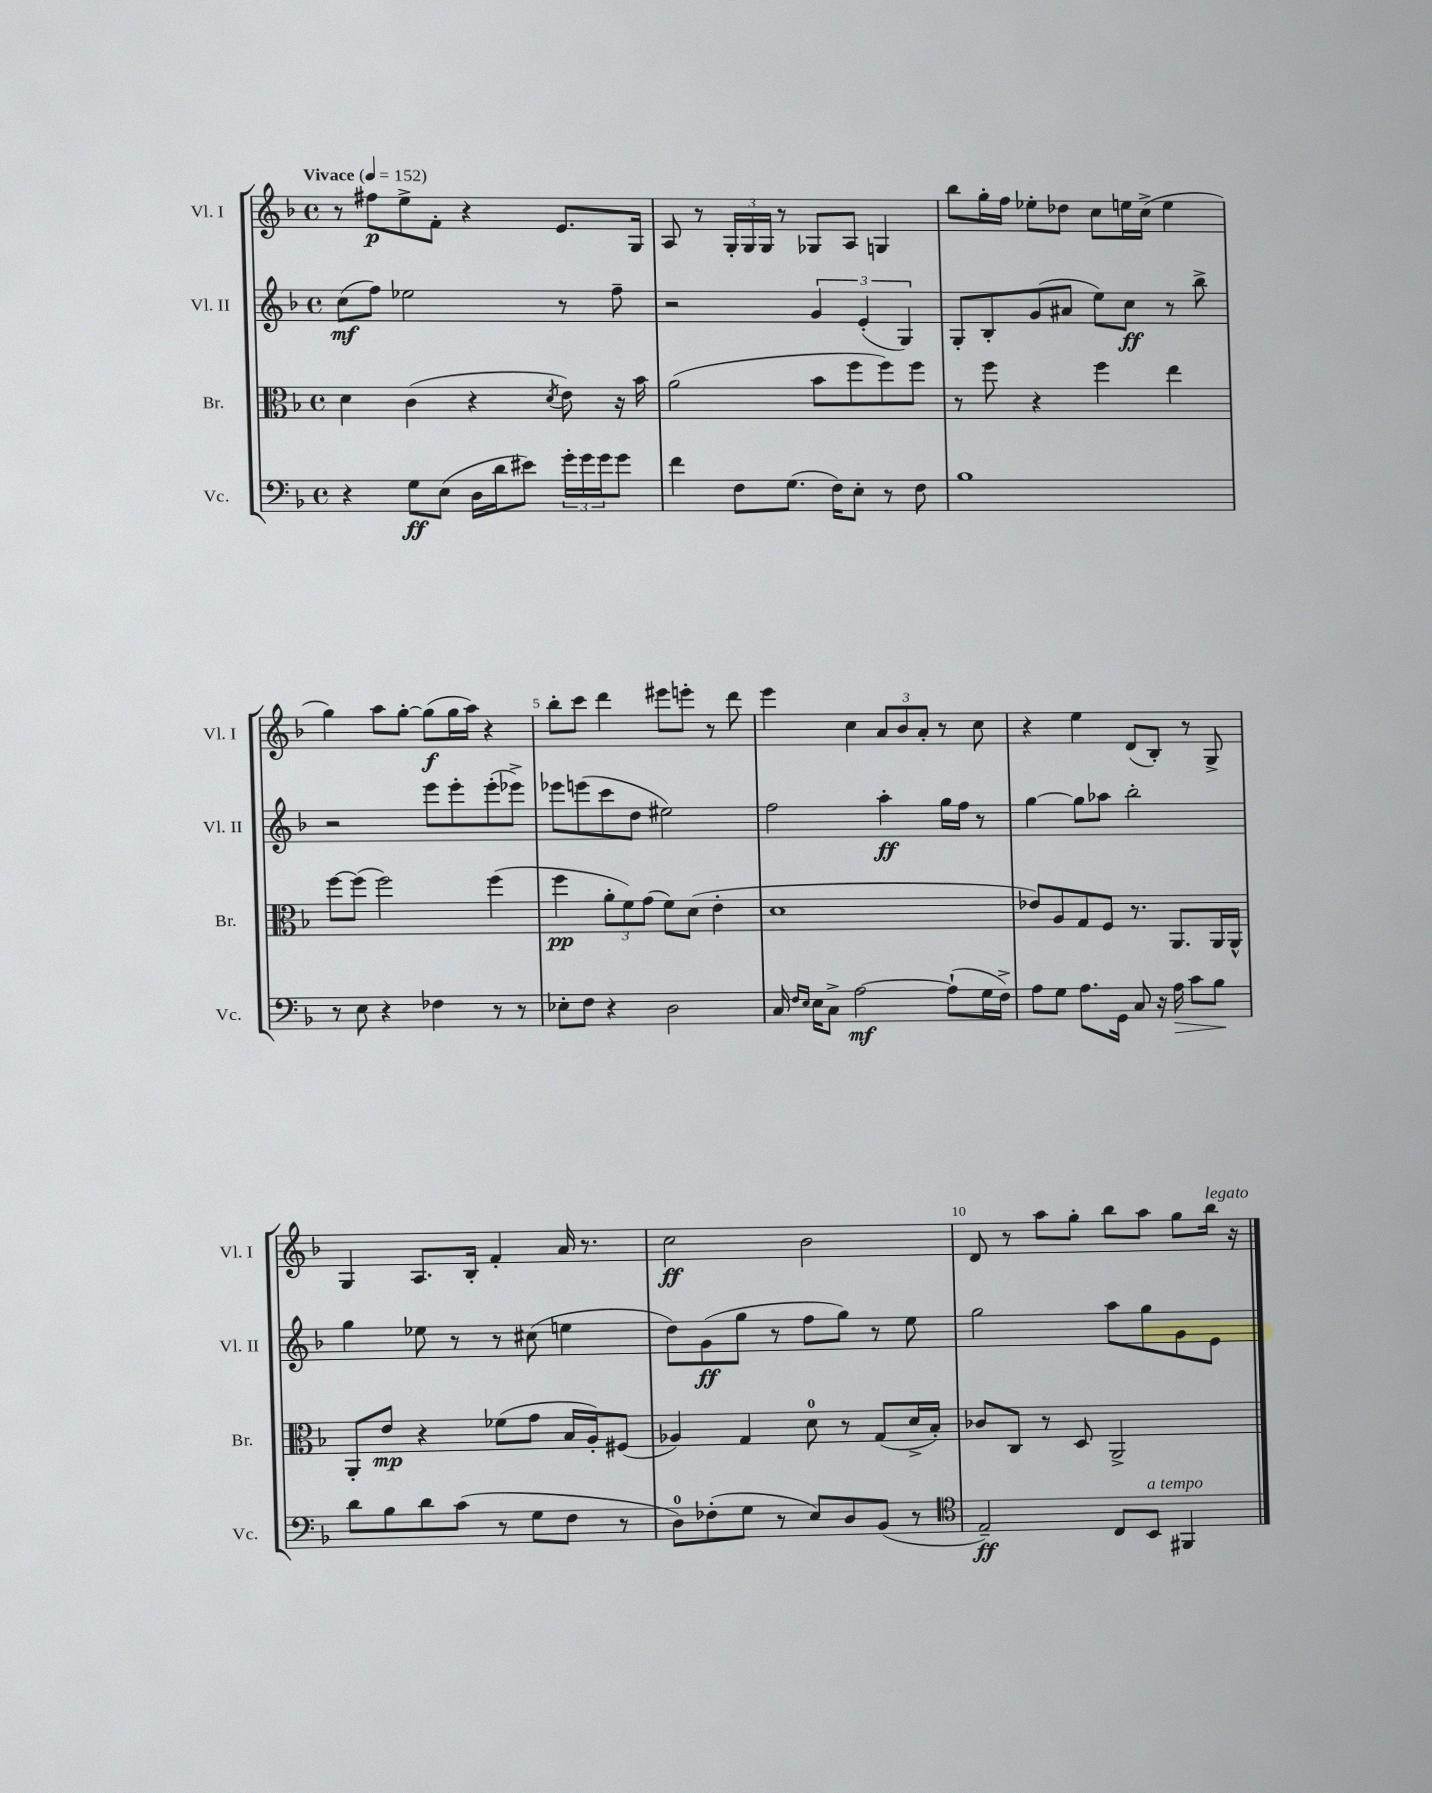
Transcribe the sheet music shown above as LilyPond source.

<<
\new StaffGroup <<
\new Staff = "s0" \with { instrumentName = "Vl. I" shortInstrumentName = "Vl. I" } {
    \clef treble \key f \major \defaultTimeSignature \time 4/4 \tempo "Vivace" 4 = 152
    r8 fis''8\p e''8-> f'8-. r4 e'8. g16 |
    a8 r8 \tuplet 3/2 { g16-. g16 g16 } r8 ges8 a8 g4 |
    bes''8 g''16-. f''16 ees''8-. des''8 c''8 e''16 c''16->( e''4 |
    g''4) a''8 g''8~-. g''8\f( g''16 a''16) r4 |
    bes''8-. c'''8 d'''4 eis'''8 e'''8-. r8 d'''8 |
    e'''4 c''4 \tuplet 3/2 { a'8 bes'8 a'8-. } r8 c''8 |
    r4 e''4 d'8( bes8-.) r8 g8-> |
    g4 a8. bes16-. f'4-. a'16 r8. |
    c''2\ff bes'2 |
    d'8 r8 a''8 g''8-. bes''8 a''8 g''8 bes''16^\markup { \italic "legato" } r16 \bar "|." |
}
\new Staff = "s1" \with { instrumentName = "Vl. II" shortInstrumentName = "Vl. II" } {
    \clef treble \key f \major \defaultTimeSignature \time 4/4
    c''8\mf( f''8) ees''2 r8 f''8-- |
    r2 \tuplet 3/2 { g'4 e'4-.( g4) } |
    g8-. bes8-. g'8( ais'8 e''8) c''8\ff r8 bes''8-> |
    r2 e'''8 e'''8-. e'''8-.( ees'''8->) |
    ees'''8 e'''8( c'''8 d''8 eis''2) |
    f''2 a''4-.\ff g''16 f''16 r8 |
    g''4~ g''8 aes''8 bes''2-. |
    g''4 ees''8 r8 r8 cis''8( e''4 |
    d''8) g'8\ff( g''8 r8 f''8 g''8) r8 e''8 |
    g''2 a''8 g''8 g'8 e'8 \bar "|." |
}
\new Staff = "s2" \with { instrumentName = "Br." shortInstrumentName = "Br." } {
    \clef alto \key f \major \defaultTimeSignature \time 4/4
    d'4 c'4( r4 \acciaccatura { d'8 } e'8) r16 bes'16 |
    a'2( bes'8 f''8 f''8) f''8 |
    r8 f''8 r4 f''4 e''4 |
    f''8~ f''8( f''2) f''4( |
    f''4\pp \tuplet 3/2 { a'8-. f'8) g'8( } f'8) d'8( e'4-. |
    d'1 |
    ees'8) a8 g8 f8 r8. a,8. a,16 a,16-^ |
    a,8-. e'8\mp r4 fes'8( g'8 bes16 a16-.) fis8( |
    aes4) g4 d'8-0 r8 g8( d'16-> bes16-.) |
    ces'8 c8 r8 d8 a,2-> \bar "|." |
}
\new Staff = "s3" \with { instrumentName = "Vc." shortInstrumentName = "Vc." } {
    \clef bass \key f \major \defaultTimeSignature \time 4/4
    r4 g8\ff e8( d16 d'16 eis'8) \tuplet 3/2 { g'16-. g'16 g'16 } g'8 |
    f'4 f8 g8.( f16) e8-. r8 f8 |
    bes1 |
    r8 e8 r4 fes4 r8 r8 |
    ees8-. f8 r4 d2 |
    c16 \grace { f16 e16 } e16 c8-> a2~\mf a8-!( g16 f16->) |
    a8 g8 a8. g,16 c8 r16 a16\> c'8 bes8\! |
    d'8 bes8 d'8 c'8( r8 g8 f8 r8 |
    d8-0) fes8-.( g8 r8 e8) d8 bes,8( r8 |
    \clef tenor e2--\ff) c8 bes,8^\markup { \italic "a tempo" } fis,4 \bar "|." |
}
>>
>>
\layout { \context { \Score \override BarNumber.break-visibility = ##(#f #t #t) barNumberVisibility = #(every-nth-bar-number-visible 5) } }
